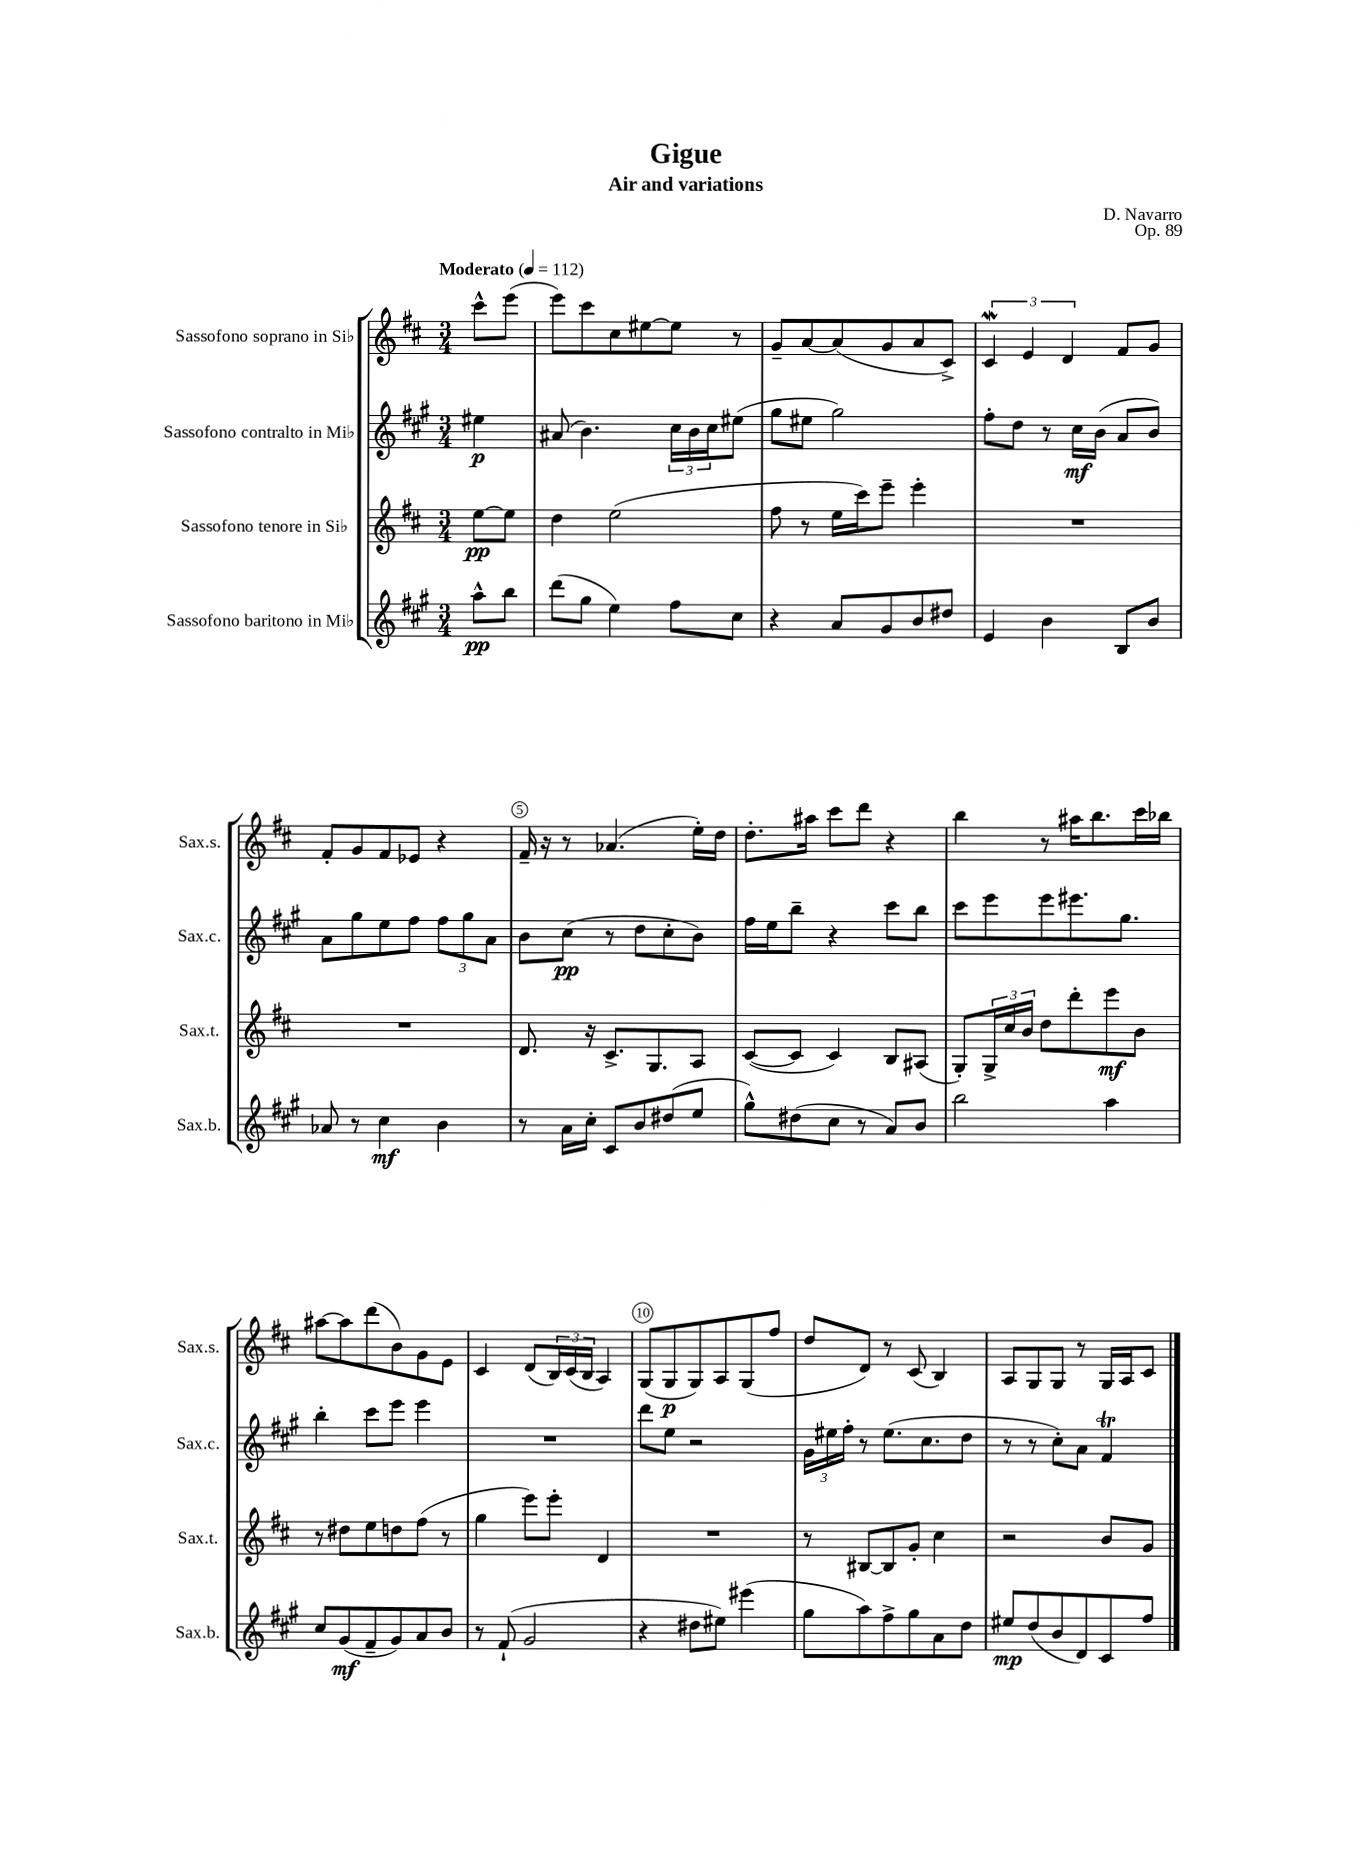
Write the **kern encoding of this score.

**kern	**dynam	**kern	**dynam	**kern	**dynam	**kern	**dynam
*part4	*part4	*part3	*part3	*part2	*part2	*part1	*part1
*staff4	*staff4	*staff3	*staff3	*staff2	*staff2	*staff1	*staff1
*I"Sassofono baritono in Mi♭	*	*I"Sassofono tenore in Si♭	*	*I"Sassofono contralto in Mi♭	*	*I"Sassofono soprano in Si♭	*
*I'Sax.b.	*	*I'Sax.t.	*	*I'Sax.c.	*	*I'Sax.s.	*
*clefG2	*	*clefG2	*	*clefG2	*	*clefG2	*
*k[f#c#g#]	*	*k[f#c#]	*	*k[f#c#g#]	*	*k[f#c#]	*
*M3/4	*	*M3/4	*	*M3/4	*	*M3/4	*
*MM112	*	*MM112	*	*MM112	*	*MM112	*
=	=	=	=	=	=	=	=
!	!	!	!	!	!	!LO:TX:a:B:t=Moderato	!
8aa^^\L	pp	[8ee\L	pp	4ee#X\	p	8ccc#^^\L	.
8bb\J	.	8ee\J]	.	.	.	(8eee\J	.
=1	=1	=1	=1	=1	=1	=1	=1
(8ddd\L	.	4dd\	.	(8a#X/	.	8eee\L)	.
8gg#\J	.	.	.	4.b\)	.	8ccc#\	.
4ee\)	.	(2ee\	.	.	.	8cc#\	.
.	.	.	.	.	.	[8ee#X\	.
8ff#\L	.	.	.	24cc#\LL	.	8ee#\J]	.
.	.	.	.	24b\	.	.	.
.	.	.	.	24cc#\J	.	.	.
8cc#\J	.	.	.	(8ee#X\J	.	8r	.
=2	=2	=2	=2	=2	=2	=2	=2
4r	.	8ff#\	.	8gg#\L	.	8g~/L	.
.	.	8r	.	8ee#X\J	.	[8a/	.
8a/L	.	16ee\LL	.	2gg#\)	.	(8a/]	.
.	.	16ccc#\J)	.	.	.	.	.
8g#/	.	8eee~\J	.	.	.	8g/	.
8b/	.	4eee'\	.	.	.	8a/	.
8dd#X/J	.	.	.	.	.	8c#^/J)	.
=3	=3	=3	=3	=3	=3	=3	=3
4e/	.	2.r	.	8ff#'\L	.	6c#W/	.
.	.	.	.	8dd\J	.	.	.
.	.	.	.	.	.	6e/	.
4b\	.	.	.	8r	.	.	.
.	.	.	.	.	.	6d/	.
.	.	.	.	16cc#\LL	mf	.	.
.	.	.	.	(16b\JJ	.	.	.
8B/L	.	.	.	8a/L	.	8f#/L	.
8b/J	.	.	.	8b/J)	.	8g/J	.
!!LO:LB:g=z
=4	=4	=4	=4	=4	=4	=4	=4
8a-X/	.	2.r	.	8a\L	.	8f#'/L	.
8r	.	.	.	8gg#\	.	8g/	.
4cc#\	mf	.	.	8ee\	.	8f#/	.
.	.	.	.	8ff#\J	.	8e-X/J	.
4b\	.	.	.	12ff#\L	.	4r	.
.	.	.	.	12gg#\	.	.	.
.	.	.	.	12a\J	.	.	.
=5	=5	=5	=5	=5	=5	=5	=5
8r	.	8.d/	.	8b\L	.	16f#~/	.
.	.	.	.	.	.	16r	.
16a\LL	.	.	.	(8cc#\J	pp	8r	.
16cc#'\JJ	.	16r	.	.	.	.	.
8c#/L	.	8.c#^/L	.	8r	.	(4.a-X/	.
8b/	.	.	.	8dd\L	.	.	.
.	.	8.G/	.	.	.	.	.
(8dd#X/	.	.	.	8cc#'\	.	.	.
8ee/J	.	8A/J	.	8b\J)	.	16ee'\LL)	.
.	.	.	.	.	.	16dd\JJ	.
=6	=6	=6	=6	=6	=6	=6	=6
8gg#^^\L)	.	([8c#/L	.	16ff#\LL	.	8.dd'\L	.
.	.	.	.	16ee\J	.	.	.
(8dd#X\	.	8c#/J]	.	8bb~\J	.	.	.
.	.	.	.	.	.	16aa#X\Jk	.
8cc#\J	.	4c#/)	.	4r	.	8ccc#\L	.
8r	.	.	.	.	.	8ddd\J	.
8a/L)	.	8B/L	.	8ccc#\L	.	4r	.
8b/J	.	(8A#X/J	.	8bb\J	.	.	.
=7	=7	=7	=7	=7	=7	=7	=7
2bb\	.	8G'/L)	.	8ccc#\L	.	4bb\	.
.	.	24G^/L	.	8eee\	.	.	.
.	.	24cc#/	.	.	.	.	.
.	.	24b/JJ	.	.	.	.	.
.	.	8dd\L	.	8eee\	.	8r	.
.	.	8ddd'\	.	8.eee#X\	.	16aa#X\KL	.
.	.	.	.	.	.	8.bb\	.
4aa\	.	8eee\	mf	.	.	.	.
.	.	.	.	8.gg#\J	.	.	.
.	.	8b\J	.	.	.	16ccc#\L	.
.	.	.	.	.	.	16bb-X\JJ	.
!!LO:LB:g=z
=8	=8	=8	=8	=8	=8	=8	=8
8cc#/L	.	8r	.	4bb'\	.	[8aa#X\L	.
(8g#/	mf	8dd#X\L	.	.	.	8aa#\]	.
8f#~/	.	8ee\	.	8ccc#\L	.	(8ddd\	.
8g#/)	.	8ddn\	.	8eee\J	.	8b\)	.
8a/	.	(8ff#\J	.	4eee\	.	8g\	.
8b/J	.	8r	.	.	.	8e\J	.
=9	=9	=9	=9	=9	=9	=9	=9
8r	.	4gg\	.	2.r	.	4c#/	.
(8f#`/	.	.	.	.	.	.	.
2g#/	.	8eee\L)	.	.	.	(8d/L	.
.	.	8eee'\J	.	.	.	24B/L)	.
.	.	.	.	.	.	(24c#/	.
.	.	.	.	.	.	24B/JJ	.
.	.	4d/	.	.	.	4A/)	.
=10	=10	=10	=10	=10	=10	=10	=10
4r	.	2.r	.	8ddd\L	.	(8G/L	.
.	.	.	.	8ee\J	.	8G/	p
8dd#X\L	.	.	.	2r	.	8G/)	.
8ee#X\J)	.	.	.	.	.	8A/	.
(4eee#X\	.	.	.	.	.	(8G/	.
.	.	.	.	.	.	8ff#/J	.
=11	=11	=11	=11	=11	=11	=11	=11
8gg#\L	.	8r	.	24g#\LL	.	8dd/L	.
.	.	.	.	24ee#X\	.	.	.
.	.	.	.	24ff#'\JJ	.	.	.
8aa\)	.	[8B#X/L	.	8r	.	8d/J)	.
8ff#^\	.	8B#/]	.	(8.ee#\L	.	8r	.
8gg#\	.	8g'/J	.	.	.	(8c#/	.
.	.	.	.	8.cc#\	.	.	.
8a\	.	4cc#\	.	.	.	4B/)	.
8dd\J	.	.	.	8dd\J	.	.	.
=12	=12	=12	=12	=12	=12	=12	=12
8ee#X/L	mp	2r	.	8r	.	8A/L	.
(8dd/	.	.	.	8r	.	8G/	.
8b/	.	.	.	8cc#'\L)	.	8G/J	.
8d/)	.	.	.	8a\J	.	8r	.
8c#/	.	8b/L	.	4f#T/	.	16G/LL	.
.	.	.	.	.	.	16A/J	.
8ff#/J	.	8g/J	.	.	.	8c#/J	.
==	==	==	==	==	==	==	==
*-	*-	*-	*-	*-	*-	*-	*-
